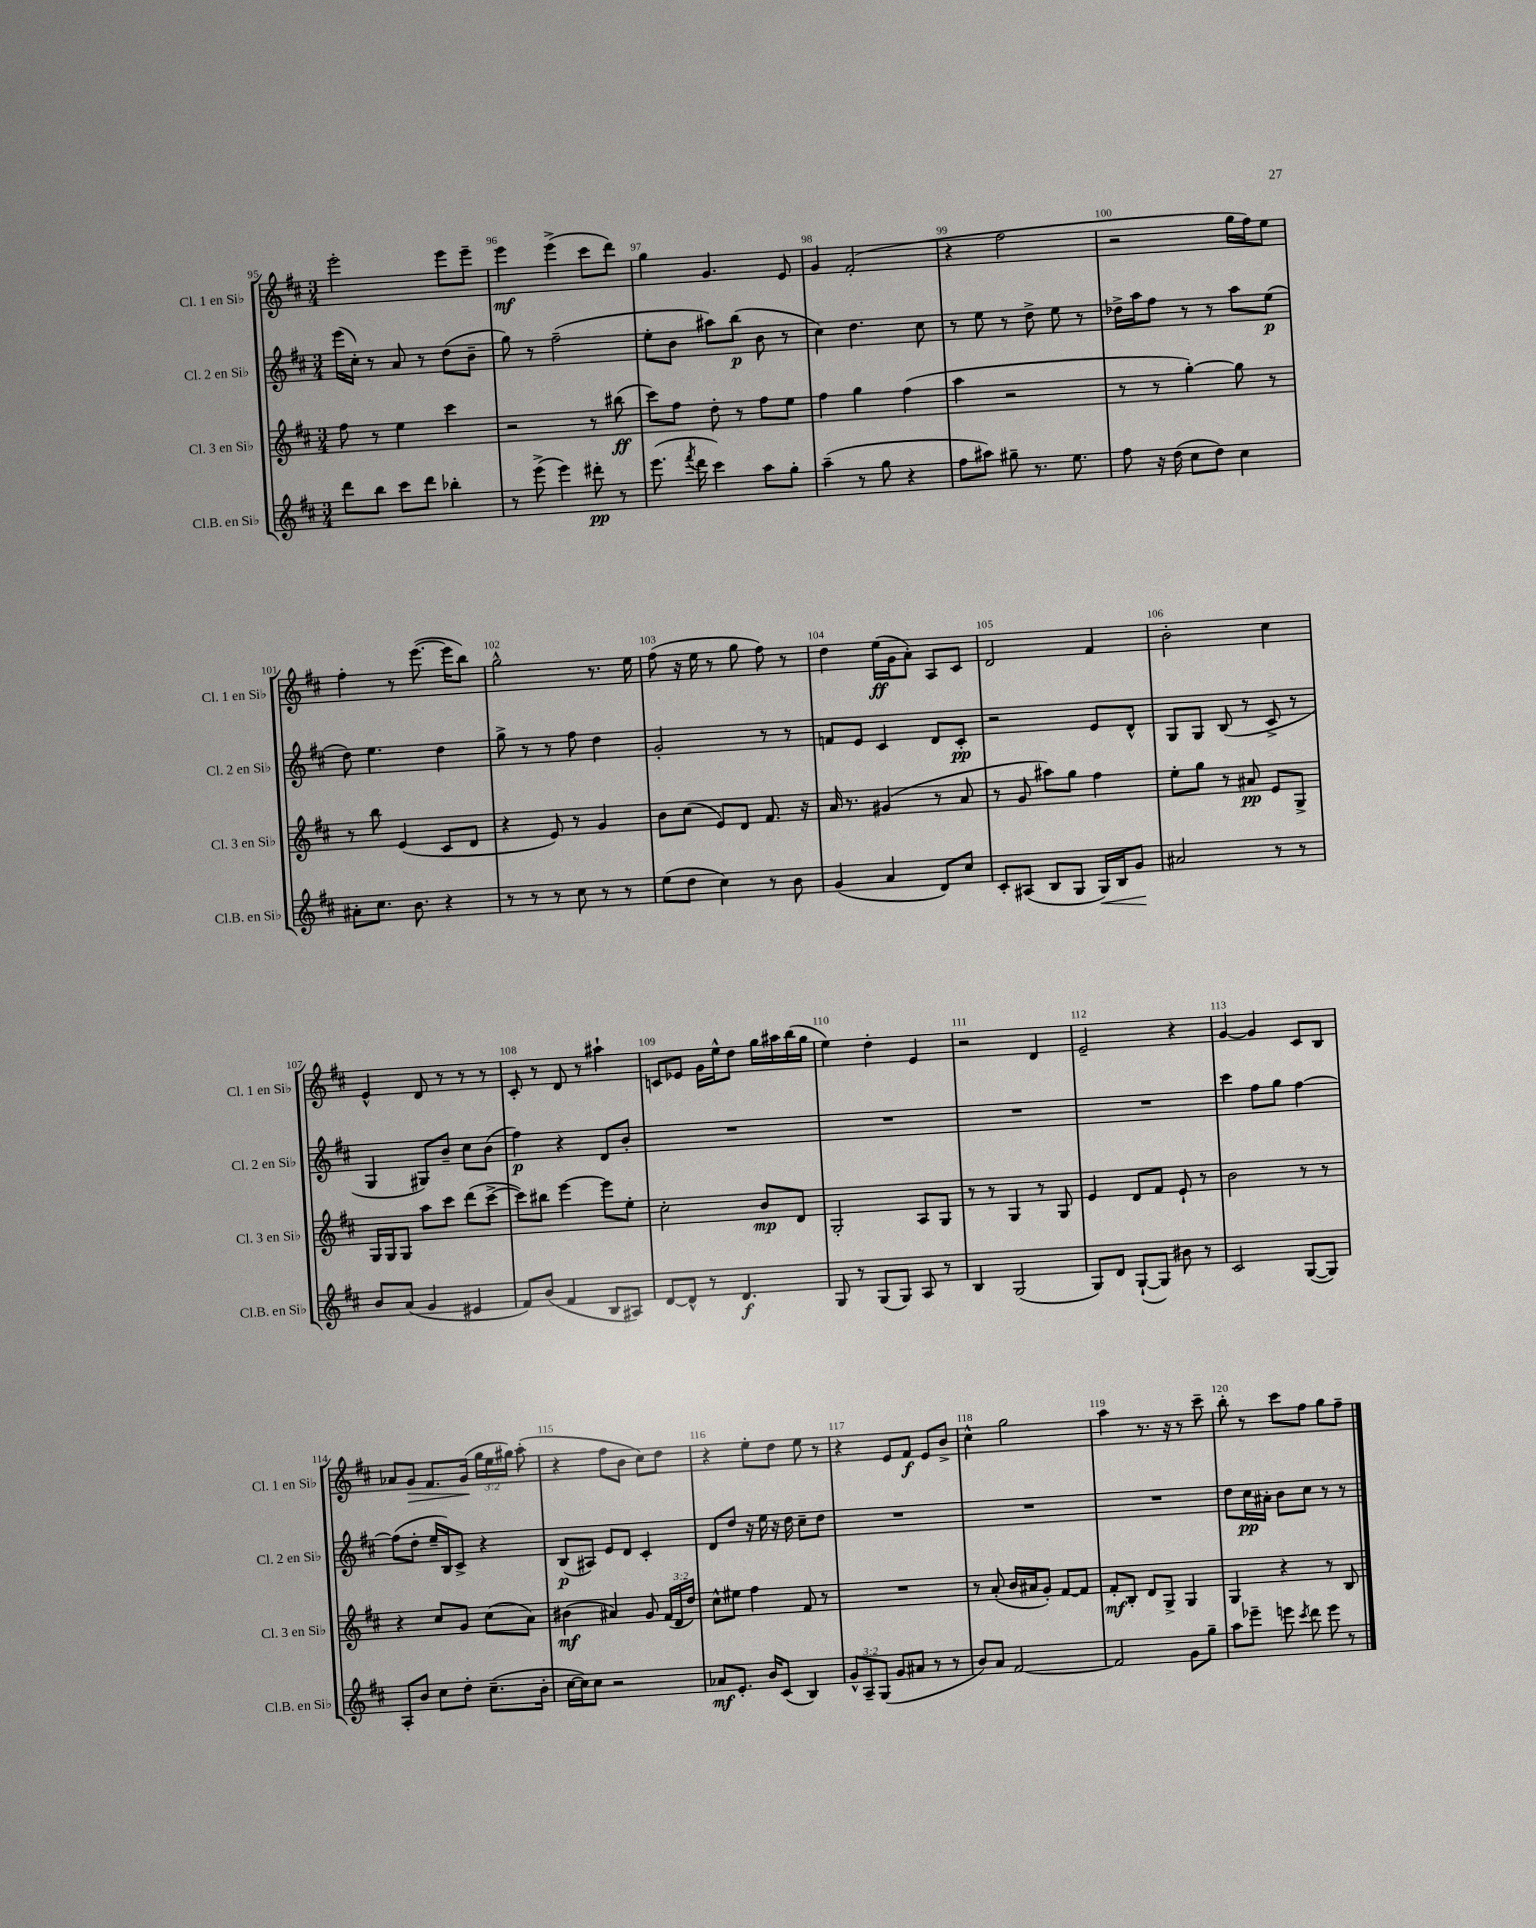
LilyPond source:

<<
\new StaffGroup <<
\new Staff = "s0" \with { instrumentName = "Cl. 1 en Sib" shortInstrumentName = "Cl. 1 en Sib" } {
    \clef treble \key d \major \numericTimeSignature \time 3/4 \override Staff.TupletNumber.text = #tuplet-number::calc-fraction-text
    \autoBeamOff e'''2-. e'''8[ e'''8]-- |
    e'''4\mf e'''4->( cis'''8[ d'''8]) |
    g''4 g'4. e'8 |
    g'4 fis'2-.( |
    r4 fis''2 |
    r2 g''16[ fis''16) e''8] |
    fis''4-. r8 e'''8.~( e'''16[ b''8]) |
    g''2-^ r8. e''16 |
    fis''8( r16 e''16 r8 g''8 fis''8) r8 |
    d''4 e''16[\ff( g'16 a'8]-.) a8[ cis'8] |
    d'2 fis'4 |
    b'2-. cis''4 |
    e'4-^ d'8 r8 r8 r8 |
    cis'8-. r8 d'8 r8 ais''4-! |
    c'8[ ees'8] g'16[ e''16-^ d''8] g''16[ ais''16 b''16( g''16] |
    e''4) d''4-. e'4 |
    r2 d'4 |
    e'2-- r4 |
    g'4~ g'4 cis'8[ b8] |
    aes'8[ g'8]\> fis'8.[ g'16]\!( \tuplet 3/2 { g''16[ e''16 gis''16]) } a''8-.( |
    r4 fis''8[ b'8] cis''8[) d''8] |
    r4 e''8[-. d''8] e''8 r8 |
    r4 e'8[ fis'8]\f e'8[ b'8]-> |
    cis''4-^ g''2 |
    a''4 r8. r16 r8 cis'''8-- |
    b''8-. r8 cis'''8[ fis''8] g''8[ fis''8]-- \bar "|." |
}
\new Staff = "s1" \with { instrumentName = "Cl. 2 en Sib" shortInstrumentName = "Cl. 2 en Sib" } {
    \clef treble \key d \major \numericTimeSignature \time 3/4
    \autoBeamOff e'''16[( cis''16]-.) r8 a'8 r8 d''8[( b'8]-- |
    g''8) r8 fis''2--( |
    e''8[-. b'8] ais''8[) b''8]\p( b'8 r8 |
    cis''4) d''4. cis''8 |
    r8 e''8 r8 d''8-> e''8 r8 |
    des''16[-> a''16 fis''8] r8 r8 a''8[ e''8]\p( |
    d''8) e''4. d''4 |
    g''8-> r8 r8 fis''8 d''4 |
    g'2-. r8 r8 |
    f'8[ e'8] cis'4 d'8[ cis'8]-.\pp |
    r2 e'8[ d'8]-^ |
    g8[ g8] b8( r8 cis'8-> r8 |
    g4 gis8[) b'8]-- cis''8[ b'8]( |
    fis''4\p) r4 d'8[ b'8]-. |
    R2. |
    R2. |
    R2. |
    R2. |
    cis'''4 fis''8[ g''8] fis''4~ |
    fis''8[( d''8]-. e''16[-- b16) cis'8]-> r4 |
    b8[\p( ais8]) e'8[ d'8] cis'4-. |
    d'8[ d''8] r16 e''16 r16 d''16 cis''8[-- d''8] |
    R2. |
    R2. |
    R2. |
    d''8[ cis''16\pp ais'16]-. b'8[ cis''8] r8 r8 \bar "|." |
}
\new Staff = "s2" \with { instrumentName = "Cl. 3 en Sib" shortInstrumentName = "Cl. 3 en Sib" } {
    \clef treble \key d \major \numericTimeSignature \time 3/4 \override Staff.TupletNumber.text = #tuplet-number::calc-fraction-text
    \autoBeamOff fis''8 r8 e''4 cis'''4 |
    r2 r8 bis''8\ff( |
    cis'''8[) fis''8] d''8-. r8 fis''8[ e''8] |
    fis''4 g''4 fis''4( |
    a''4 r2 |
    r8 r8 g''4~-.) g''8 r8 |
    r8 b''8 e'4( cis'8[ d'8] |
    r4 e'8) r8 g'4 |
    b'8[ cis''8]( e'8[) d'8] fis'8. r16 |
    a'16 r8. gis'4( r8 a'8 |
    r8 g'8 ais''8[) g''8] fis''4 |
    e''8[-. g''8] r8 ais'8\pp e'8[ g8]-> |
    g16[ g16 g8] a''8[ cis'''8] d'''8[( cis'''8]~-> |
    cis'''8[) bis''8] e'''4~ e'''8[ e''8]-. |
    cis''2-. b'8[\mp d'8] |
    g2-. a8[ g8] |
    r8 r8 g4 r8 g8 |
    e'4 d'8[ fis'8] e'8-! r8 |
    b'2 r8 r8 |
    r4 cis''8[ g'8] cis''8[( a'8]) |
    bis'4\mf( ais'4) g'8 \tuplet 3/2 { fis'16[( d'16 d''16]) } |
    cis''8[-^ eis''8] fis''4 fis'8 r8 |
    R2. |
    r8 a'8-.( b'16[ ais'16 g'8]-.) fis'8[~ fis'8] |
    fis'8[-.\mf b8]-. d'8[ g8]-> g4 |
    g4 r4 r8 b8 \bar "|." |
}
\new Staff = "s3" \with { instrumentName = "Cl.B. en Sib" shortInstrumentName = "Cl.B. en Sib" } {
    \clef treble \key d \major \numericTimeSignature \time 3/4 \override Staff.TupletNumber.text = #tuplet-number::calc-fraction-text
    \autoBeamOff d'''8[ b''8] cis'''8[ d'''8] bes''4-. |
    r8 e'''8->( e'''4) dis'''8-.\pp r8 |
    e'''8.( \acciaccatura { fis'''8 } d'''16 cis'''4) a''8[ g''8]-. |
    a''4--( r8 g''8 r4 |
    fis''8[ ais''8]) gis''8-- r8. e''8. |
    fis''8 r16 d''16( cis''8[ d''8]) cis''4 |
    ais'8[-. cis''8.] b'8. r4 |
    r8 r8 r8 cis''8 r8 r8 |
    e''8[( d''8] cis''4) r8 b'8 |
    g'4( a'4 d'8[) cis''8] |
    cis'8[-. ais8]( b8[ g8] g16[\<) b16 g'8]\! |
    ais'2 r8 r8 |
    b'8[ a'8]( g'4 eis'4 |
    fis'8[) b'8]( fis'4 b8[ ais8]) |
    d'8[~ d'8]-^ r8 d'4.\f |
    g8 r8 g8[( g8]) a8 r8 |
    b4 g2( |
    g8[) d'8] g8[~-!( g8]) bis'8 r8 |
    cis'2 g8[~( g8]) |
    a8[-. b'8] cis''8[ d''8]-. cis''8.[--( b'16]-. |
    cis''16[~ cis''16) cis''8] r2 |
    aes'8[\mf e'8.]-. b'16[ cis'8]( b4) |
    \tuplet 3/2 { g'8[-^ a8-- g8]( } g'8[ ais'8] r8 r8 |
    b'8[) a'8] fis'2~ |
    fis'2 g'8[ g''8]-- |
    a''8[ ees'''8]-- e'''8 \acciaccatura { cis'''8 } d'''8 e'''8 r8 \bar "|." |
}
>>
>>
\layout { \context { \Score currentBarNumber = #95 \override BarNumber.break-visibility = ##(#f #t #t) barNumberVisibility = #all-bar-numbers-visible } }
